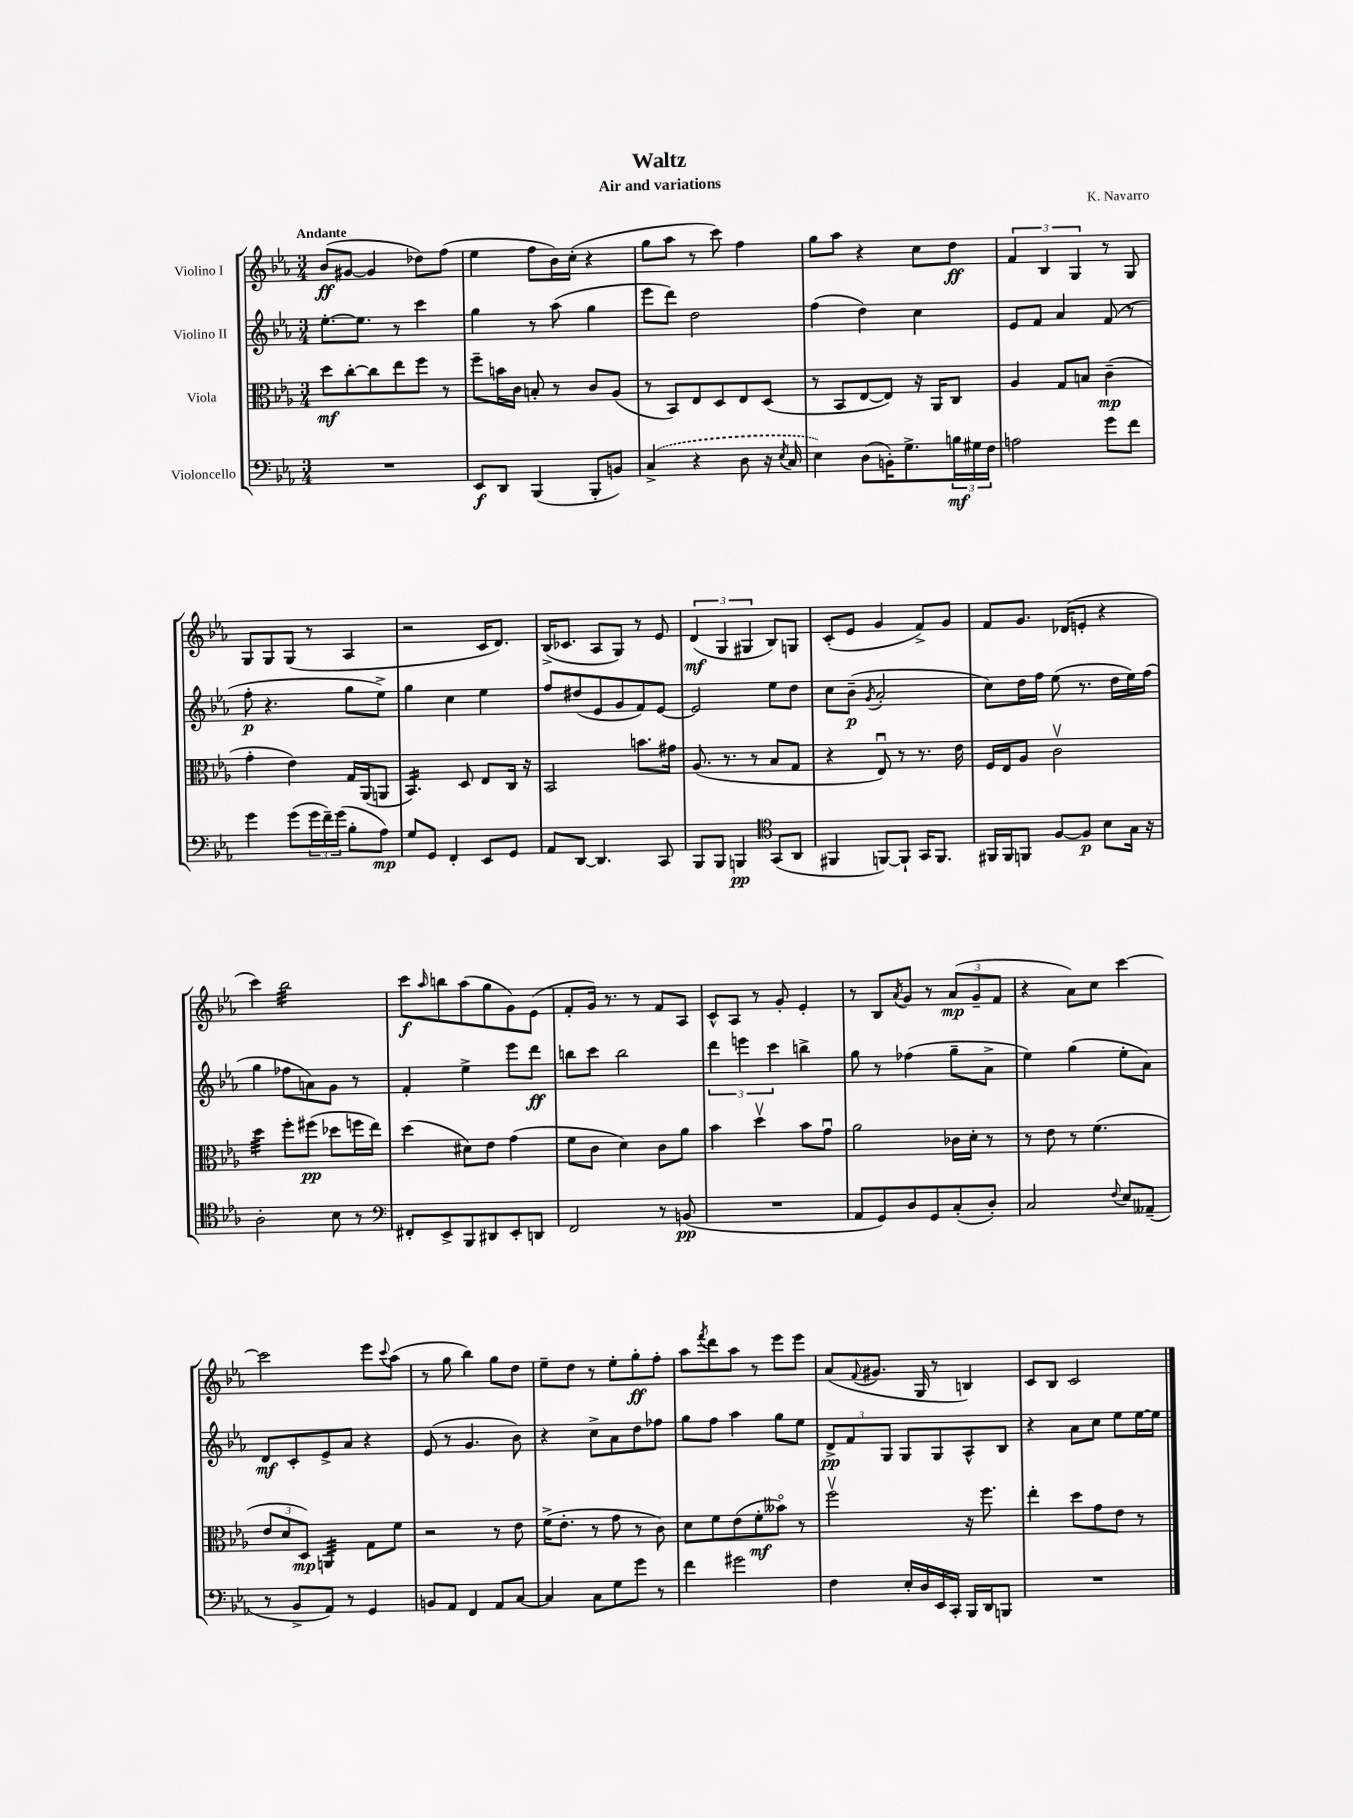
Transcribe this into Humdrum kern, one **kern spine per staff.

**kern	**kern	**kern	**kern
*staff4	*staff3	*staff2	*staff1
*clefF4	*clefC3	*clefG2	*clefG2
*k[b-e-a-]	*k[b-e-a-]	*k[b-e-a-]	*k[b-e-a-]
*M3/4	*M3/4	*M3/4	*M3/4
2.r	8dd	[8.ee-'	(8b-
.	[8cc'	.	[8g#
.	.	8.ee-]	.
.	8cc]	.	4g#]
.	8ee-	8r	.
.	8ff	4ccc	8dd-)
.	8r	.	(8ff
=	=	=	=
8EE-	8ff~	4gg	4ee-
8DD	16b	.	.
.	16c	.	.
(4BBB-	8B'	8r	8ff
.	8r	(8aa-	16b-)
.	.	.	(16cc'
8BBB-'	8c	4gg	4r
8BB)	(8A-	.	.
=	=	=	=
(4C^	8r	8eee-	8gg
.	8BB-)	8ddd)	8aa-
4r	8E-	2dd	8r
.	8D	.	8ccc)
8D	8E-	.	4ff
16r	(8D	.	.
8qE-	.	.	.
16C	.	.	.
=	=	=	=
4E-)	8r	(4ff	8gg
.	8BB-	.	8aa-
(8D	[8E-	4dd)	4r
16BB')	8E-])	.	.
8.G^	.	.	.
.	16r	4cc	8cc
.	16AA-	.	.
24B	8C	.	8dd
24G#	.	.	.
24F	.	.	.
=	=	=	=
2A	4A-	8e-	6f
.	.	8f	.
.	.	.	6B-
.	8G	4a-	.
.	.	.	6G
.	8B	.	.
8g	(4c~	(8f	8r
8f	.	8r	8G
=	=	=	=
4g	4g'	8ff'	8G
.	.	4.r	8G
(8g	4e-)	.	(8G
24g	.	.	8r
24f~)	.	.	.
(24g	.	.	.
8B-'	16G	8gg	4A-
.	(16AA-	.	.
8A-)	8AA	8ee-^)	.
=	=	=	=
8G	4.BB-)	4gg	2r
8GG	.	.	.
4FF'	.	4cc	.
.	8D	.	.
8EE-	8E-	4ee-	16c
.	.	.	8.d)
8GG	16C	.	.
.	16r	.	.
=	=	=	=
8AA-	2BB-	8ff	(16B-^
.	.	.	8.c-
[8DD	.	(8dd#	.
4.DD]	.	8e-	8A-
.	.	8g	8G)
.	8.b	8f)	8r
8CC	.	[8e-	8e-
.	16g#	.	.
=	=	=	=
8BBB-	(8.A-	2e-]	(6d
8BBB-	.	.	.
.	.	.	6G
.	8.r	.	.
4BBB	.	.	.
.	.	.	6G#
.	8r	.	.
*clefC4	*	*	*
(8GG	8B-	8ee-	8B-)
8AA-	8G	8dd	8G
=	=	=	=
4FF#	4r	8cc	(8c'
.	.	(8b-~	8e-
.	.	8qg	.
[8FF)	8E-u)	2a-'	4g
8FF`]	8r	.	.
16GG	8.r	.	8f^)
8.FF	.	.	.
.	.	.	8g
.	16e-	.	.
=	=	=	=
16FF#	16F	8cc)	8f
16FF#	16E-	.	.
8FF	8A-	16dd	8.g
.	.	16ff	.
[8F	2cv	(8ee-	.
.	.	.	(16d-
8F]	.	8.r	8e'
8B-	.	.	4r
.	.	16dd	.
16G	.	16ee-)	.
16r	.	(16ff	.
=	=	=	=
2A-'	4dd	4gg	4ccc)
.	8ff'	8ff-	2bb-
.	(8ff#	8a)	.
8B-	8dd-	8g	.
8r	16ff	8r	.
.	16ee-)	.	.
=	=	=	=
*clefF4	*	*	*
8FF#'	(4dd	4f'	8ccc
.	.	.	16qqaa-
8EE-^	.	.	8bb
8BBB-	8d#)	4ee-^	(8aa-
8DD#	8e-	.	8gg
8EE-'	(4g	8eee-	8g)
8DD	.	8ddd	(8e-
=	=	=	=
2FF	8f	8bb	8f'
.	8c	8ccc	16g)
.	.	.	8.r
.	4d)	2bb	.
.	.	.	8r
8r	8c	.	8f
(8BB	8a-	.	8A-
=	=	=	=
2.r	4b-	6ddd	8c^^
.	.	.	8A-
.	.	6eee	.
.	4ddv	.	8r
.	.	6ccc	.
.	.	.	8g'
.	8b-	4bb^	4e-'
.	8gu	.	.
=	=	=	=
8AA-	2a-	8gg	8r
8GG)	.	8r	8B-
.	.	.	8qa-
8D	.	(4ff-	8g
8GG	.	.	8r
(8C'	16c-	8gg~	(12a-
.	16d'	.	.
.	.	.	12g~
8D')	8r	8a-^	.
.	.	.	12f
=	=	=	=
2C	8r	4ee-)	4r
.	8e-	.	.
.	8r	(4gg	8a-)
.	(4.f	.	8cc
8qqF	.	.	.
8E-	.	8ee-'	[4ccc
(8AA--~	.	8a-)	.
=	=	=	=
8r	12e-	8d	2ccc]
.	12d	.	.
8BB-^	.	8c'	.
.	12D)	.	.
8AA-)	4AA	8e-^	.
8r	.	8a-	.
4GG	8G	4r	8eee-
.	.	.	8qqccc
.	8f	.	(8aa-
=	=	=	=
8BB	2r	(8e-	8r
8AA-	.	8r	8gg
4FF	.	4.g	4bb-)
8AA-	8r	.	8gg
[8C	8e-	8b-)	8dd
=	=	=	=
4C]	(16f^	4r	8ee-~
.	8.e-'	.	.
.	.	.	8dd
8C	8r	8cc^	8r
8G	8g	8a-	8ee-'
8g	8r	8dd	8gg'
8r	8c)	8ff-	8ff'
=	=	=	=
4f	8d	8gg	8aa-
.	.	.	8qfff
.	8f	8ff	8ddd
2g#	(8e-	4aa-	8aa-
.	8f'	.	8r
.	8b--o)	8gg	8eee-
.	8r	8ee-	8eee-
=	=	=	=
4F	2ffv	12d^	(8a-
.	.	12f	.
.	.	.	8qqf
.	.	.	8.g#
.	.	12G	.
16E-'	.	8G	.
16D	.	.	16G
16EE-	.	8G	8r
16CC'	.	.	.
16BBB-	16r	8A-^^	4B)
16DD	8.ff	.	.
8BBB	.	8B-	.
=	=	=	=
2.r	4ee-'	4r	8c
.	.	.	8B-
.	8dd	8a-	2c
.	8g	8cc	.
.	8e-	8ee-	.
.	8r	[16ee-	.
.	.	16ee-]	.
==	==	==	==
*-	*-	*-	*-
